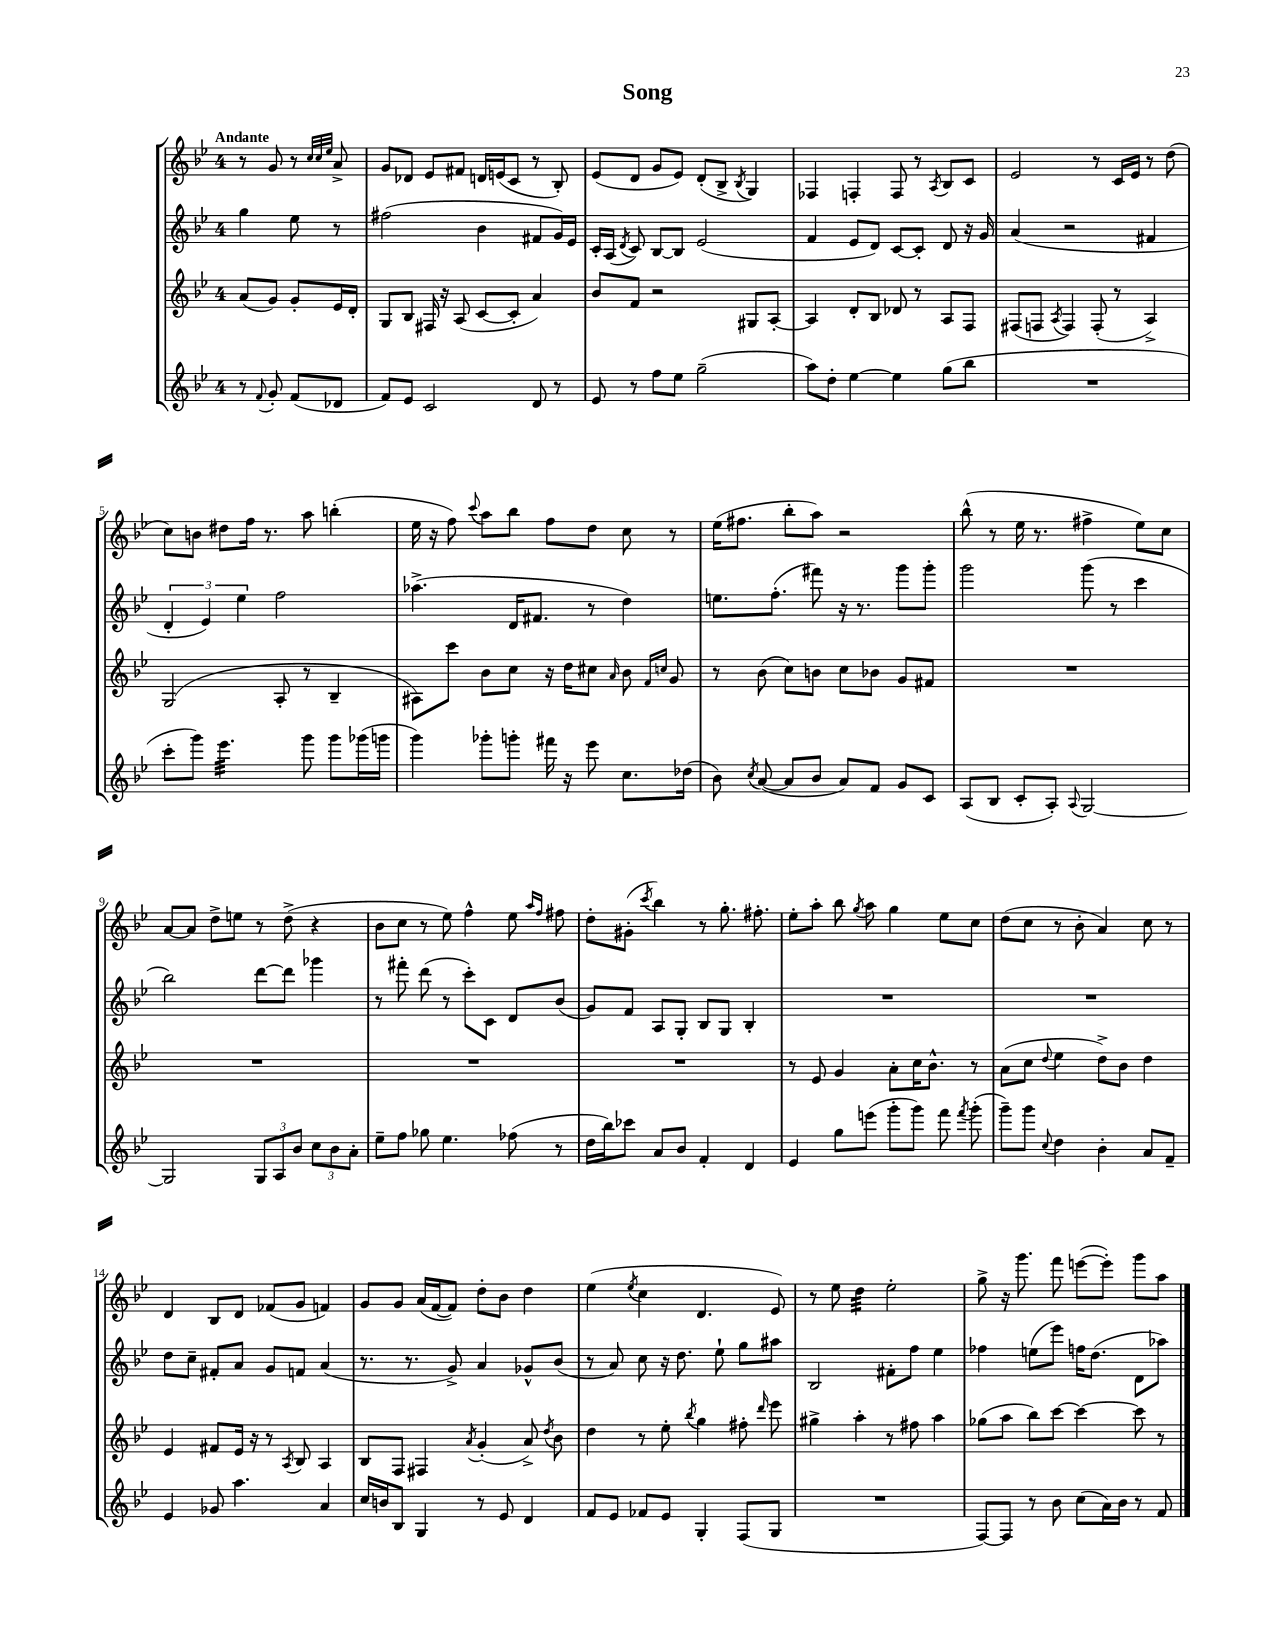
\header { title = "Song" }
<<
\new StaffGroup <<
\new Staff = "s0" {
    \clef treble \key bes \major \once \override Staff.TimeSignature.style = #'single-digit \time 4/4 \partial 2 \tempo "Andante"
    \autoBeamOff r8 g'8 r8 \grace { c''32[ c''32 ees''32] } a'8-> |
    g'8[ des'8] ees'8[ fis'8] d'16[ e'16( c'8] r8 bes8-.) |
    ees'8[( d'8] g'8[ ees'8]) d'8[-.( bes8]-> \acciaccatura { bes8 } g4) |
    fes4 f4-. f8 r8 \acciaccatura { a8 } bes8[ c'8] |
    ees'2 r8 c'16[ ees'16] r8 d''8( |
    c''8[) b'8] dis''8[ f''16] r8. a''8 b''4-.( |
    ees''16 r16 f''8) \appoggiatura { c'''8 } a''8[ bes''8] f''8[ d''8] c''8 r8 |
    ees''16[( fis''8.] bes''8[-. a''8]) r2 |
    bes''8-^( r8 ees''16 r8. fis''4-> ees''8[) c''8] |
    a'8[~ a'8] d''8[-> e''8] r8 d''8->( r4 |
    bes'8[ c''8] r8 ees''8) f''4-^ ees''8 \grace { a''16[ f''16] } fis''8 |
    d''8[-. gis'8]-.( \acciaccatura { c'''8 } bes''4) r8 g''8.-. fis''8.-. |
    ees''8[-. a''8]-. bes''8 \acciaccatura { g''8 } a''8 g''4 ees''8[ c''8] |
    d''8[( c''8] r8 bes'8-. a'4) c''8 r8 |
    d'4 bes8[ d'8] fes'8[( g'8] f'4) |
    g'8[ g'8] a'16[( f'16~ f'8]) d''8[-. bes'8] d''4 |
    ees''4( \acciaccatura { ees''8 } c''4 d'4. ees'8) |
    r8 ees''8 d''4:32 ees''2-. |
    g''8-> r16 g'''8. f'''8 e'''8[~( e'''8]-.) g'''8[ a''8] \bar "|." |
}
\new Staff = "s1" {
    \clef treble \key bes \major \once \override Staff.TimeSignature.style = #'single-digit \time 4/4 \partial 2
    \autoBeamOff g''4 ees''8 r8 |
    fis''2( bes'4 fis'8[ g'16) ees'16] |
    c'16[-. a16]( \acciaccatura { d'8 } c'8) bes8[~ bes8] ees'2( |
    f'4 ees'8[ d'8]) c'8[~ c'8]-. d'8 r16 g'16 |
    a'4( r2 fis'4 |
    \tuplet 3/2 { d'4-. ees'4) ees''4 } f''2 |
    aes''4.->( d'16[ fis'8.] r8 d''4) |
    e''8.[ f''8.]-.( fis'''8) r16 r8. g'''8[ g'''8]-. |
    g'''2 g'''8( r8 c'''4 |
    bes''2) d'''8[~ d'''8] ges'''4 |
    r8 fis'''8-. d'''8( r8 c'''8[-.) c'8] d'8[ bes'8]( |
    g'8[) f'8] a8[ g8]-. bes8[ g8] bes4-. |
    R1 |
    R1 |
    d''8[ c''8]-- fis'8[-. a'8] g'8[ f'8] a'4( |
    r8. r8. g'8->) a'4 ges'8[-^ bes'8]( |
    r8 a'8) c''8 r16 d''8. ees''8-! g''8[ ais''8] |
    bes2 fis'8[-. f''8] ees''4 |
    fes''4 e''8[( ees'''8]) f''16[ d''8.]( d'8[ aes''8]) \bar "|." |
}
\new Staff = "s2" {
    \clef treble \key bes \major \once \override Staff.TimeSignature.style = #'single-digit \time 4/4 \partial 2
    \autoBeamOff a'8[( g'8]) g'8[-. ees'16 d'16]-. |
    g8[ bes8] fis16 r16 a8( c'8[~ c'8]-. a'4) |
    bes'8[ f'8] r2 gis8[ a8]~-. |
    a4 d'8[-. bes8] des'8 r8 a8[ f8] |
    fis8[( f8] \acciaccatura { a8 } f4) f8-.( r8 a4->) |
    g2( a8-. r8 bes4-- |
    ais8[) c'''8] bes'8[ c''8] r16 d''16[ cis''8] \grace { a'16 } bes'8 \grace { f'16[ c''16] } g'8 |
    r8 bes'8( c''8[) b'8] c''8[ bes'8] g'8[ fis'8] |
    R1 |
    R1 |
    R1 |
    R1 |
    r8 ees'8 g'4 a'8[-. c''16 bes'8.]-^ r8 |
    a'8[( c''8] \appoggiatura { d''8 } ees''4 d''8[->) bes'8] d''4 |
    ees'4 fis'8[ ees'16] r16 r8 \acciaccatura { a8 } bes8 a4 |
    bes8[ f8] fis4 \acciaccatura { a'8 } g'4-.( a'8->) \acciaccatura { d''8 } bes'8 |
    d''4 r8 ees''8-. \acciaccatura { bes''8 } g''4 fis''8-. \grace { d'''16 } ees'''8 |
    gis''4-> a''4-. r8 fis''8 a''4 |
    ges''8[( a''8] bes''8[) c'''8]~ c'''4~ c'''8 r8 \bar "|." |
}
\new Staff = "s3" {
    \clef treble \key bes \major \once \override Staff.TimeSignature.style = #'single-digit \time 4/4 \partial 2
    \autoBeamOff r8 \appoggiatura { f'8 } g'8-. f'8[( des'8] |
    f'8[) ees'8] c'2 d'8 r8 |
    ees'8 r8 f''8[ ees''8] g''2--( |
    a''8[) d''8]-. ees''4~ ees''4 g''8[( bes''8] |
    R1 |
    c'''8[-. g'''8]) ees'''4.:32 g'''8 g'''8[ ges'''16( g'''16] |
    g'''4) ges'''8[-. g'''8]-. fis'''16 r16 ees'''8 c''8.[ des''16]( |
    bes'8) \acciaccatura { c''8 } a'8~( a'8[ bes'8] a'8[) f'8] g'8[ c'8] |
    a8[( bes8] c'8[-. a8]-.) \appoggiatura { a8 } g2~ |
    g2 \tuplet 3/2 { g8[ a8 bes'8] } \tuplet 3/2 { c''8[ bes'8 a'8]-. } |
    ees''8[-- f''8] ges''8 ees''4. fes''8( r8 |
    d''16[ bes''16) ces'''8] a'8[ bes'8] f'4-. d'4 |
    ees'4 g''8[ e'''8]( g'''8[-. g'''8]) f'''8 \acciaccatura { f'''8 } g'''8-.( |
    g'''8[--) g'''8] \appoggiatura { c''8 } d''4 bes'4-. a'8[ f'8]-- |
    ees'4 ges'8 a''4. a'4 |
    c''16[ b'16 bes8] g4 r8 ees'8 d'4 |
    f'8[ ees'8] fes'8[ ees'8] g4-. f8[( g8] |
    R1 |
    f8[~) f8] r8 bes'8 c''8[( a'16) bes'16] r8 f'8 \bar "|." |
}
>>
>>
